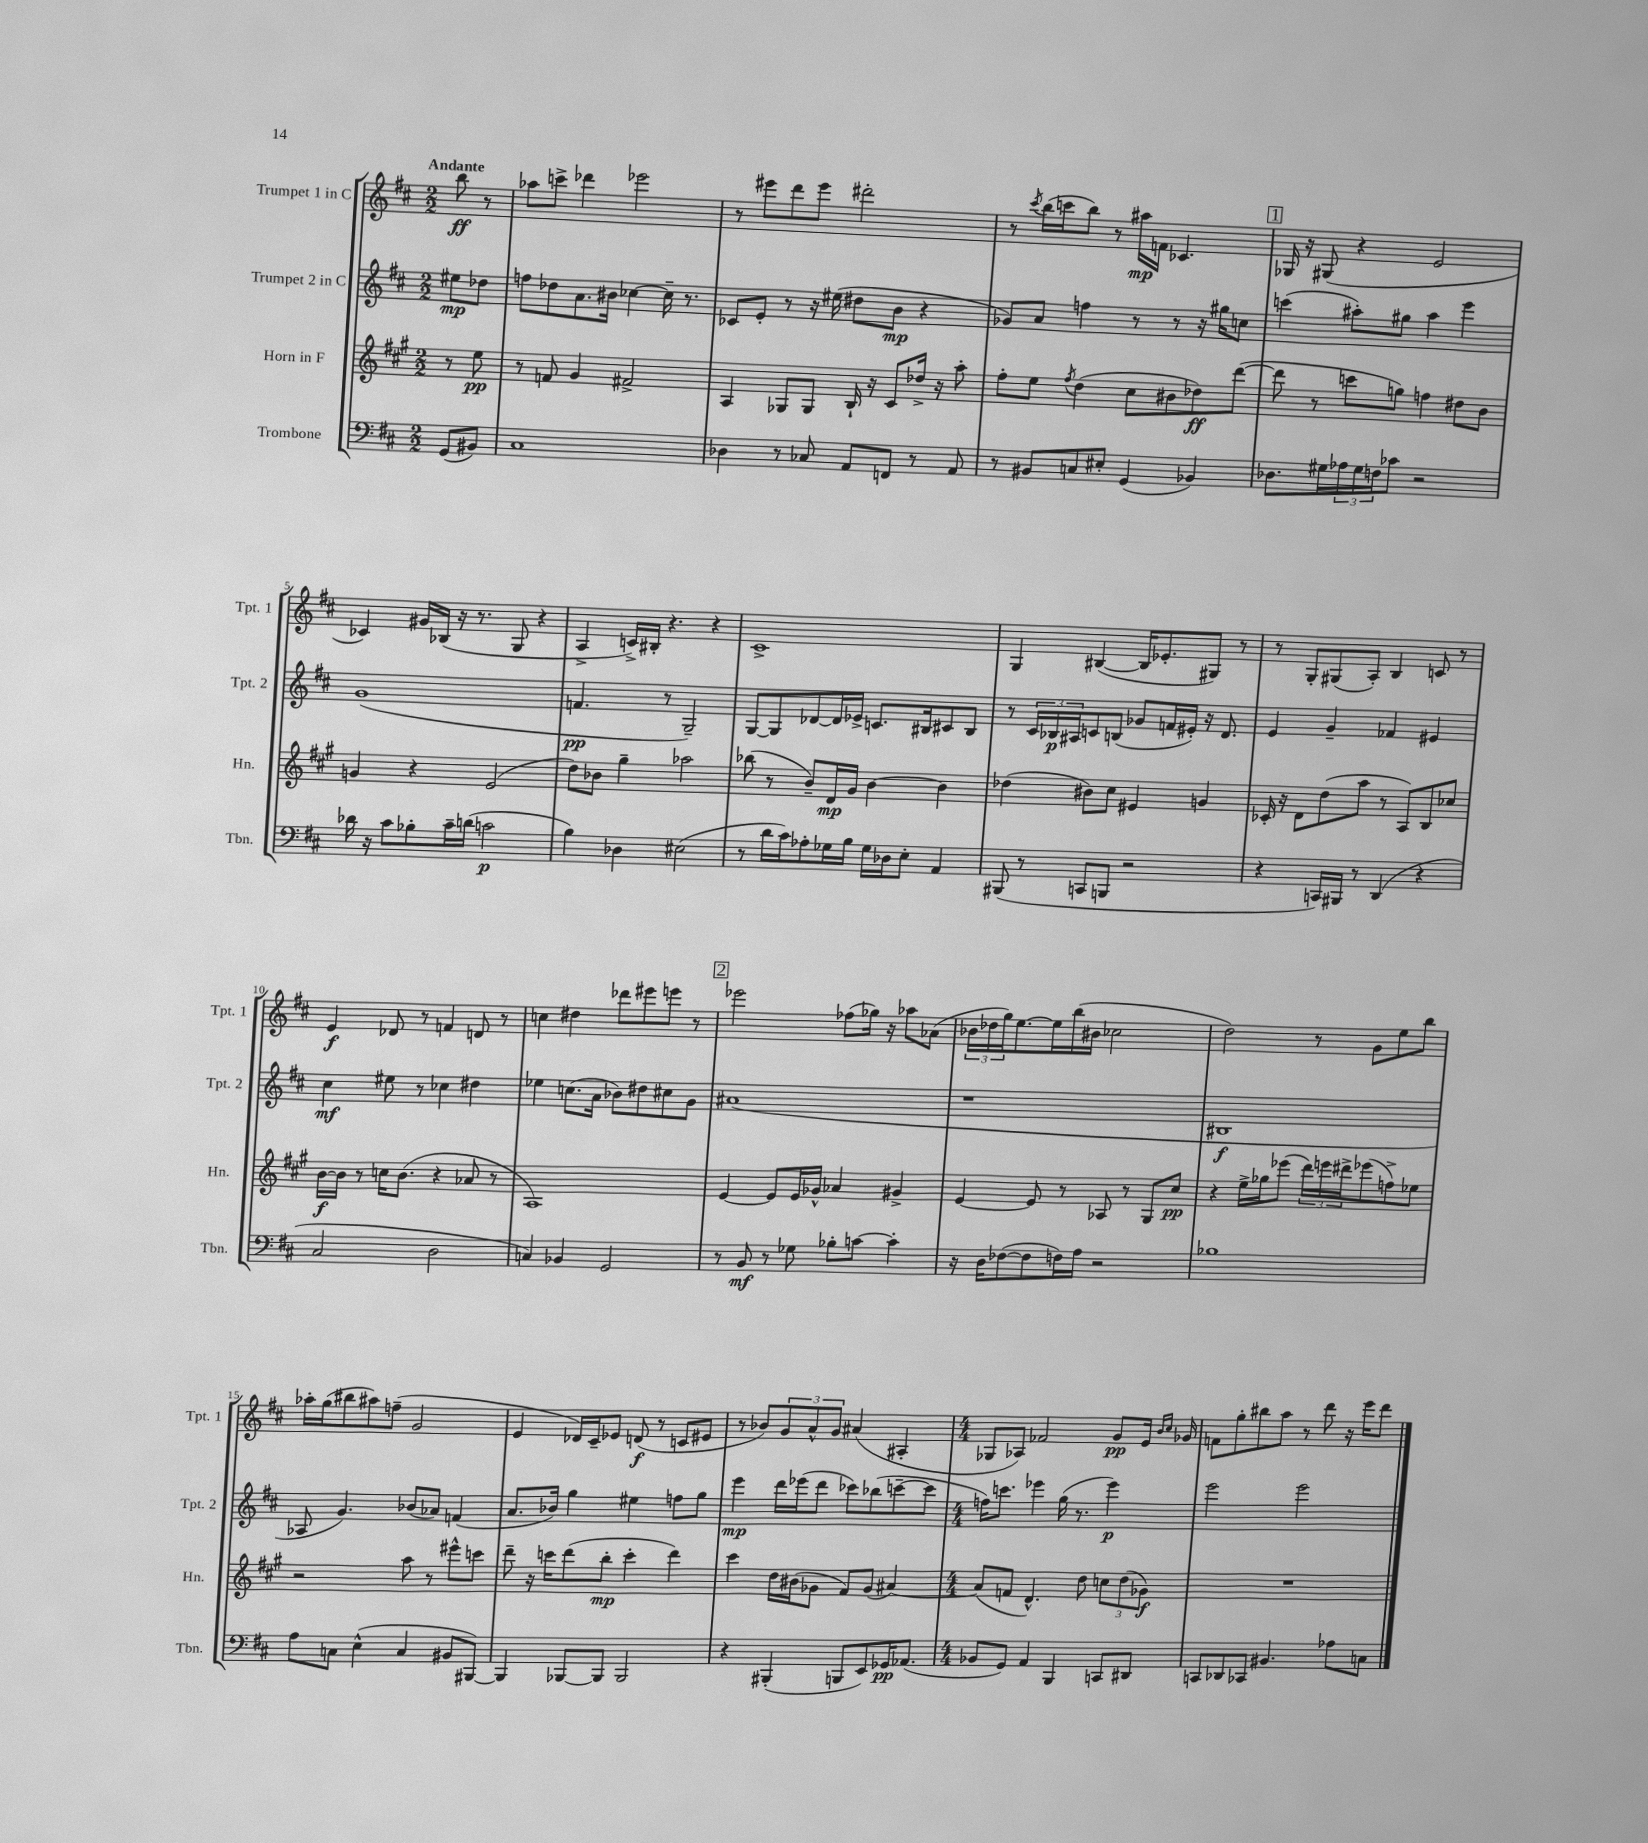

**kern	**kern	**kern	**kern
*staff4	*staff3	*staff2	*staff1
*clefF4	*clefG2	*clefG2	*clefG2
*k[f#c#]	*k[f#c#g#]	*k[f#c#]	*k[f#c#]
*M2/2	*M2/2	*M2/2	*M2/2
(8GG	8r	8ee#	8bb
8BB#)	8ee	8dd-	8r
=	=	=	=
1C#	8r	8ff	8aa-
.	8f	8dd-	8ccc^
.	4g#	8.a	4ddd-
.	.	16b#	.
.	2f#^	[4cc-	2eee-
.	.	16cc-~]	.
.	.	8.r	.
=	=	=	=
4D-	4A	8c-	8r
.	.	8e'	8eee#
8r	8G-	8r	8ddd
8C-	8G-	16r	8eee#
.	.	(16ee#	.
8AA	16B`	8dd#	2ddd#'
.	16r	.	.
8FF	8c#	8b	.
8r	16dd-^	4r	.
.	16r	.	.
8AA	8aa'	.	.
=	=	=	=
8r	8ff#'	8g-)	8r
.	.	.	8qccc#
8BB#	8ee	8a	(16bb
.	.	.	16ccc
.	8qff#	.	.
8C	(4dd	4ff	8bb)
8E#'	.	.	8r
(4GG	8cc#	8r	16aa#
.	.	.	16f
.	8b#	8r	4.c-
4BB-)	8dd-)	16r	.
.	.	16gg#	.
.	([8ddd	8cc	.
=	=	=	=
8.D-	8ddd]	(4ccc	16G-
.	.	.	16r
.	8r	.	(8G#
16G#	.	.	.
24A-	8ccc	8aa#')	4r
24G#	.	.	.
24F	.	.	.
8c-	8gg)	8gg#	.
2r	4ff	4aa#	2e
.	8dd#	4eee	.
.	8b	.	.
=	=	=	=
16d-	4g	(1g	4c-)
16r	.	.	.
8c#	.	.	.
8B-'	4r	.	16g#
.	.	.	(16B-
16c#~	.	.	16r
(16d	.	.	8.r
2c	(2e	.	.
.	.	.	8G
.	.	.	4r
=	=	=	=
4B)	8dd)	4.f	4A^
.	8b-	.	.
4D-	4gg#~	.	16c^)
.	.	.	16B#'
.	.	8r	4.r
(2E#	2aa-	2G~)	.
.	.	.	4r
=	=	=	=
8r	(8bb-	[8G	1c#^
16d	8r	8G]	.
16c#)	.	.	.
8A-'	8b~)	[8d-	.
16G-	16d	16d-]	.
16B	16g#	16e-^	.
16G-	[4b	8.c	.
16D-	.	.	.
8E'	.	.	.
.	.	16B#	.
4AA	4b]	8c#	.
.	.	8B#	.
=	=	=	=
(8BBB#	(4dd-	8r	4G
8r	.	24c#	.
.	.	24B-	.
.	.	24A#	.
8CC	8b#)	8c	([4B#
8BBB	8cc#	(8B	.
2r	4e#	8g-	16B#]
.	.	.	8.e-'
.	.	16f	.
.	.	16e#')	.
.	4g	16r	8G#)
.	.	8.d	.
.	.	.	8r
=	=	=	=
4r	16c-'	4e	8r
.	16r	.	.
.	8d	.	8G'
16CC)	(8dd	4g~	(8G#
16BBB#	.	.	.
8r	8aa	.	8A')
(4DD	8r	4f-	4B
.	8A)	.	.
4r	8B	4e#	8c
.	8cc-	.	8r
=	=	=	=
2C#	[16b	4cc#	4e
.	16b]	.	.
.	8r	.	.
.	16cc	8ee#	8d-
.	(8.b	.	.
.	.	8r	8r
2D	4r	4cc-	4f
.	8a-	4dd#	8d
.	8r	.	8r
=	=	=	=
4C)	1A)	4ee-	4cc
4BB-	.	(8.cc	4dd#
.	.	16a	.
2GG	.	8b-)	8ddd-
.	.	8dd#	8eee#
.	.	8cc#	8eee
.	.	8g	8r
=	=	=	=
8r	[4e	(1a#	2eee-
8BB	.	.	.
8r	8e]	.	.
8G-	16e	.	.
.	16g-^^	.	.
8B-'	4a-	.	(8ff-
[8c	.	.	16gg-)
.	.	.	16r
4c']	4g#^	.	8aa-
.	.	.	(8a-
=	=	=	=
16r	[4e	1r	24b-
.	.	.	24dd-
16D	.	.	.
.	.	.	24gg)
([8F-	.	.	[8.ee
8F-]	8e]	.	.
.	.	.	16ee]
16F)	8r	.	(16bb
16A	.	.	16b#
2r	8A-	.	2cc-
.	8r	.	.
.	8G#	.	.
.	8cc#	.	.
=	=	=	=
1B-	4r	1B#	2dd)
.	16ee^	.	.
.	16gg-	.	.
.	(8eee-	.	.
.	24ddd)	.	8r
.	24eee	.	.
.	24ddd#^	.	.
.	(8eee-	.	8g
.	8ff^)	.	8ee
.	8ee-	.	8bb
=	=	=	=
8A	2r	8A-	16aa-'
.	.	.	(16gg
8C	.	4.g)	8bb#
(4E^^	.	.	8aa#)
.	.	.	(8ff~
4C	8aa	(8b-	2g
.	8r	8a-)	.
8BB#	8eee#^^	(4f	.
[8BBB#)	8ccc	.	.
=	=	=	=
4BBB#]	8ddd~	8.a	4e
.	16r	.	.
.	16ccc	16b-)	.
[8BBB-	(8ddd	4gg	16d-)
.	.	.	16c#~
8BBB-]	8bb'	.	8e-
2BBB-	4ccc'	4ee#	(8d
.	.	.	8r
.	4ddd)	8ff	8c
.	.	8gg	8e#
=	=	=	=
4r	4ccc#	4eee	8r
.	.	.	8b-)
(4BBB#'	16dd	16ddd	12g
.	(16b#	(16eee-	.
.	.	.	12a^^
.	8g-	8ddd	.
.	.	.	12g
8BBB	8f#)	8ccc-)	(4a#
8EE)	(8g-	(8bb-	.
16GG-	[4a#)	[8ccc~	4A#'
(8.AA-	.	.	.
.	.	8ccc]	.
=	=	=	=
*M4/4	*M4/4	*M4/4	*M4/4
8BB-	(8a#]	16ff)	8G-
.	.	8.ccc	.
8GG)	8f	.	8A-)
4AA	4.d^^)	4eee-	2f-
4BBB	.	(16gg	.
.	.	8.r	.
.	8dd	.	.
8CC	12cc	4eee-)	8g
.	(12dd	.	.
8DD#	.	.	16e
.	12g-)	.	.
.	.	.	16qqb
.	.	.	16qqcc#
.	.	.	16g-
=	=	=	=
8CC	1r	2eee	8f
8DD-	.	.	8gg'
8CC-	.	.	8bb#
4.BB#	.	.	8aa
.	.	2eee	8r
.	.	.	8ddd
8A-	.	.	16r
.	.	.	16eee
8C	.	.	8ddd
==	==	==	==
*-	*-	*-	*-
